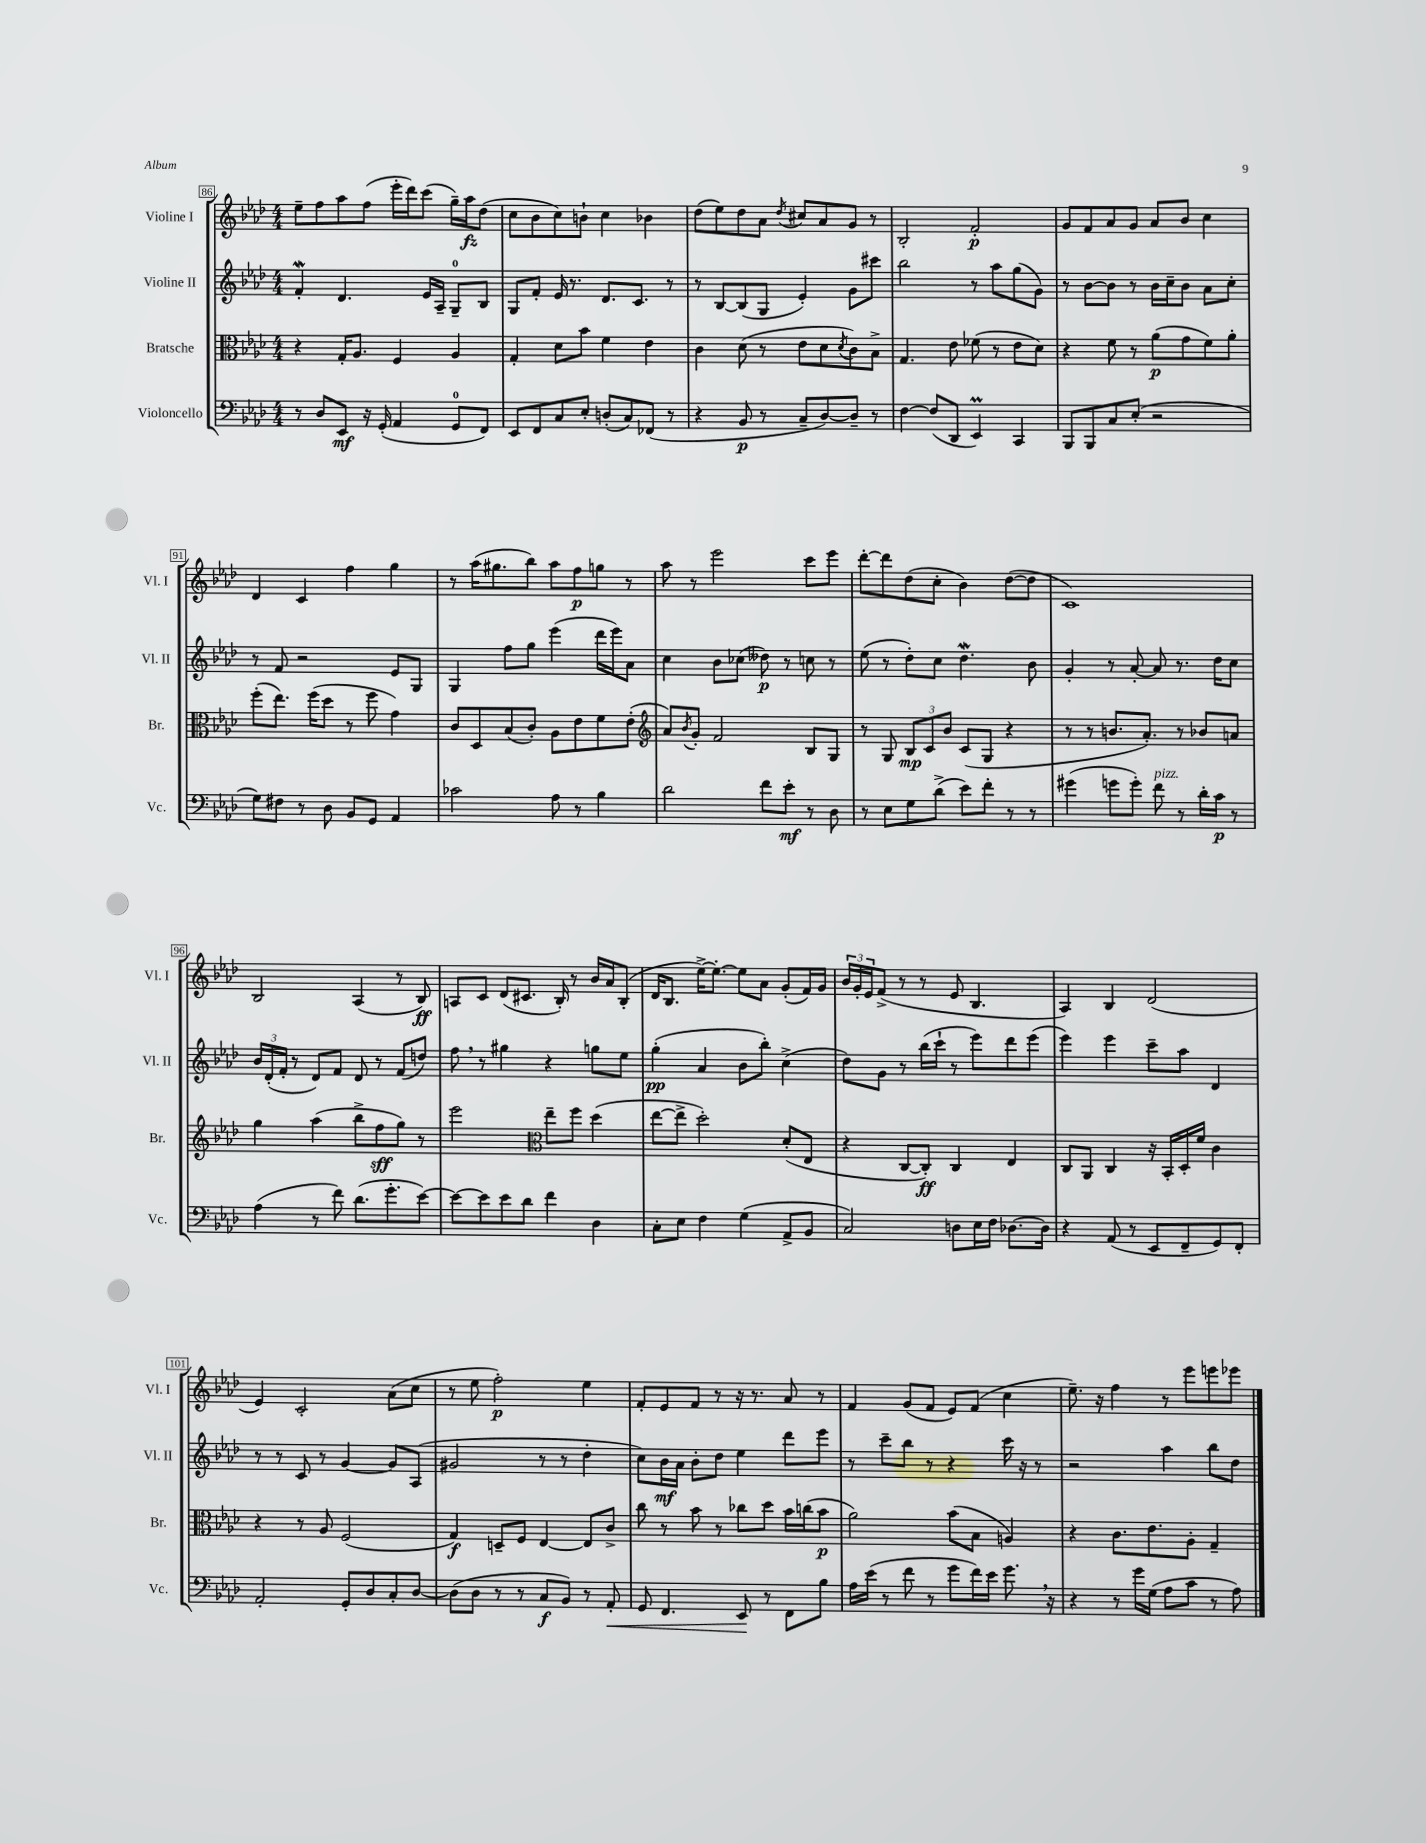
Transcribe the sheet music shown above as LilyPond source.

<<
\new StaffGroup <<
\new Staff = "s0" \with { instrumentName = "Violine I" shortInstrumentName = "Vl. I" } {
    \clef treble \key aes \major \numericTimeSignature \time 4/4
    ees''8-- f''8 aes''8 f''8( ees'''16-. des'''16) c'''8( g''16--) aes''16\fz des''8( |
    c''8 bes'8 c''8) b'8-! c''4 bes'4 |
    des''8( ees''8) des''8 aes'8 \acciaccatura { des''8 } cis''8 aes'8 g'8 r8 |
    bes2-. f'2-.\p |
    g'8 f'8 aes'8 g'8 aes'8 bes'8 c''4 |
    des'4 c'4 f''4 g''4 |
    r8 aes''16( gis''8. bes''8) aes''8 f''8\p g''8 r8 |
    aes''8 r8 ees'''2 c'''8 ees'''8 |
    des'''8~-. des'''8 des''8( c''8-. bes'4) des''8~( des''8 |
    c'1) |
    bes2 aes4( r8 bes8\ff) |
    a8 c'8 des'8( cis'8. bes16-.) r8 bes'16 aes'16 bes8-.( |
    des'16 bes8. ees''16~->) ees''8.~-. ees''8 aes'8 g'8-.( f'16) g'16 |
    \tuplet 3/2 { bes'16 g'16-. ees'16 } f'8->( r8 r8 ees'8 bes4. |
    aes4) bes4 des'2( |
    ees'4) c'2-. aes'8( c''8 |
    r8 ees''8 f''2-.\p) ees''4 |
    f'8-. ees'8 f'8 r8 r16 r8. aes'8 r8 |
    f'4 g'8( f'8 ees'8) f'8( c''4 |
    ees''8.--) r16 f''4 r8 ees'''8 e'''8 ees'''8 \bar "|." |
}
\new Staff = "s1" \with { instrumentName = "Violine II" shortInstrumentName = "Vl. II" } {
    \clef treble \key aes \major \numericTimeSignature \time 4/4
    f'4-.\mordent des'4. ees'16 aes16-- g8-0-- bes8 |
    g8 f'8-. ees'16 r8. des'8. c'8. r8 |
    r8 bes8~ bes8( g8 ees'4-.) g'8 cis'''8 |
    bes''2 r8 aes''8 g''8( g'8) |
    r8 bes'8~ bes'8 r8 bes'16 c''16-- bes'8 aes'8 c''8-. |
    r8 f'8 r2 ees'8 g8 |
    g4 f''8 g''8 ees'''4( des'''16 ees'''16) aes'8 |
    c''4 bes'8 ces''8( deses''8\p) r8 c''8 r8 |
    ees''8( r8 des''8-.) c''8 des''4.\mordent bes'8 |
    g'4-. r8 aes'8~-. aes'8 r8. des''16 c''8 |
    \tuplet 3/2 { bes'16 des'16-.( f'16-. } r8 des'8) f'8 des'8 r8 f'8( d''8) |
    f''8 \breathe r8 gis''4 r4 g''8 ees''8 |
    g''4-.\pp( aes'4 bes'8 bes''8-.) c''4->( |
    des''8) g'8 r8 bes''16( c'''16-! r8 ees'''8) des'''8 ees'''8( |
    ees'''4) ees'''4 c'''8-- aes''8 des'4 |
    r8 r8 c'8 r8 g'4~ g'8 aes8( |
    gis'2 r8 r8 des''4-. |
    c''8) bes'16\mf aes'16 bes'8-. des''8 ees''4 des'''8 ees'''8 |
    r8 c'''8-- bes''8 r8 r4 c'''16 r16 r8 |
    r2 aes''4 bes''8 des''8 \bar "|." |
}
\new Staff = "s2" \with { instrumentName = "Bratsche" shortInstrumentName = "Br." } {
    \clef alto \key aes \major \numericTimeSignature \time 4/4
    r4 g16-. aes8. f4 aes4 |
    g4-. des'8 bes'8 f'4 ees'4 |
    c'4 des'8( r8 ees'8 des'8 \acciaccatura { des'8 } c'8) bes8-> |
    g4. ees'8 fes'8( r8 ees'8 des'8) |
    r4 f'8 r8 aes'8\p( g'8 f'8) aes'8-. |
    f''8-.( ees''8.) f''16( des''8 r8 f''8 g'4) |
    c'8 des8 bes8( c'8-.) aes8 ees'8 f'8 ees'8-.( |
    \clef treble aes'8) \acciaccatura { bes'8 } g'8-. f'2 bes8 g8 |
    r8 g8 \tuplet 3/2 { bes8\mp c'8 bes'8 } c'8( g8 r4 |
    r8 r8 b'8. aes'8.-.) r8 bes'8 a'8 |
    g''4 aes''4( bes''8-> f''8\sff g''8) r8 |
    ees'''2 \clef alto ees''8-- f''8 des''4( |
    ees''8~ ees''8-> des''2-.) des'8-.( ees8 |
    r4 c8~ c8-.\ff) c4 ees4 |
    c8 aes,8 c4 r16 bes,16-. des16-. f'16 c'4 |
    r4 r8 aes8 f2( |
    g4\f) d8-- f8 ees4~ ees8 c'8-> |
    c''8 r8 bes'8 r8 ces''8 des''8 bes'16 c''16( bes'8\p |
    aes'2) bes'8( bes8 a4) |
    r4 c'8. ees'8. aes8-. g4-- \bar "|." |
}
\new Staff = "s3" \with { instrumentName = "Violoncello" shortInstrumentName = "Vc." } {
    \clef bass \key aes \major \numericTimeSignature \time 4/4
    r8 des8 ees,8\mf r16 g,16-.( aes,4 g,8-0 f,8) |
    ees,8 f,8 c8 ees8-. d8-.( c8) fes,8( r8 |
    r4 bes,8\p r8 c8-- des8~) des8-- r8 |
    f4~ f8( des,8 ees,4\prall) c,4 |
    bes,,8 bes,,8 c8 ees8-.( r2 |
    g8) fis8 r8 des8 bes,8 g,8 aes,4 |
    ces'2 aes8 r8 bes4 |
    des'2 f'8 ees'8-.\mf r8 des8 |
    r8 ees8 g8 des'8->( ees'8) f'8-. r8 r8 |
    gis'4( g'8 g'8-.) f'8^\markup { \italic "pizz." } r8 des'16-. c'16\p r8 |
    aes4( r8 f'8) des'8.( g'8.-. ees'8~) |
    ees'8~ ees'8 ees'8 des'8 f'4 des4 |
    c8-. ees8 f4 g4( aes,8-> bes,8 |
    c2) d8 ees16 f16 des8.~ des16 |
    r4 aes,8( r8 ees,8 f,8-- g,8) f,8-. |
    aes,2-. g,8-. des8 c8-. des8~ |
    des8( des8 r8 r8 c8\f bes,8) r8 aes,8-.\< |
    g,8 f,4. ees,8\! r8 f,8 bes8 |
    aes16 ees'16( r8 f'8 r8 g'8 f'16) ees'16 g'8. \breathe r16 |
    r4 r8 g'16 g16( aes8 c'8 r8 aes8) \bar "|." |
}
>>
>>
\layout { \context { \Score currentBarNumber = #86 \override BarNumber.stencil = #(make-stencil-boxer 0.1 0.3 ly:text-interface::print) } }
